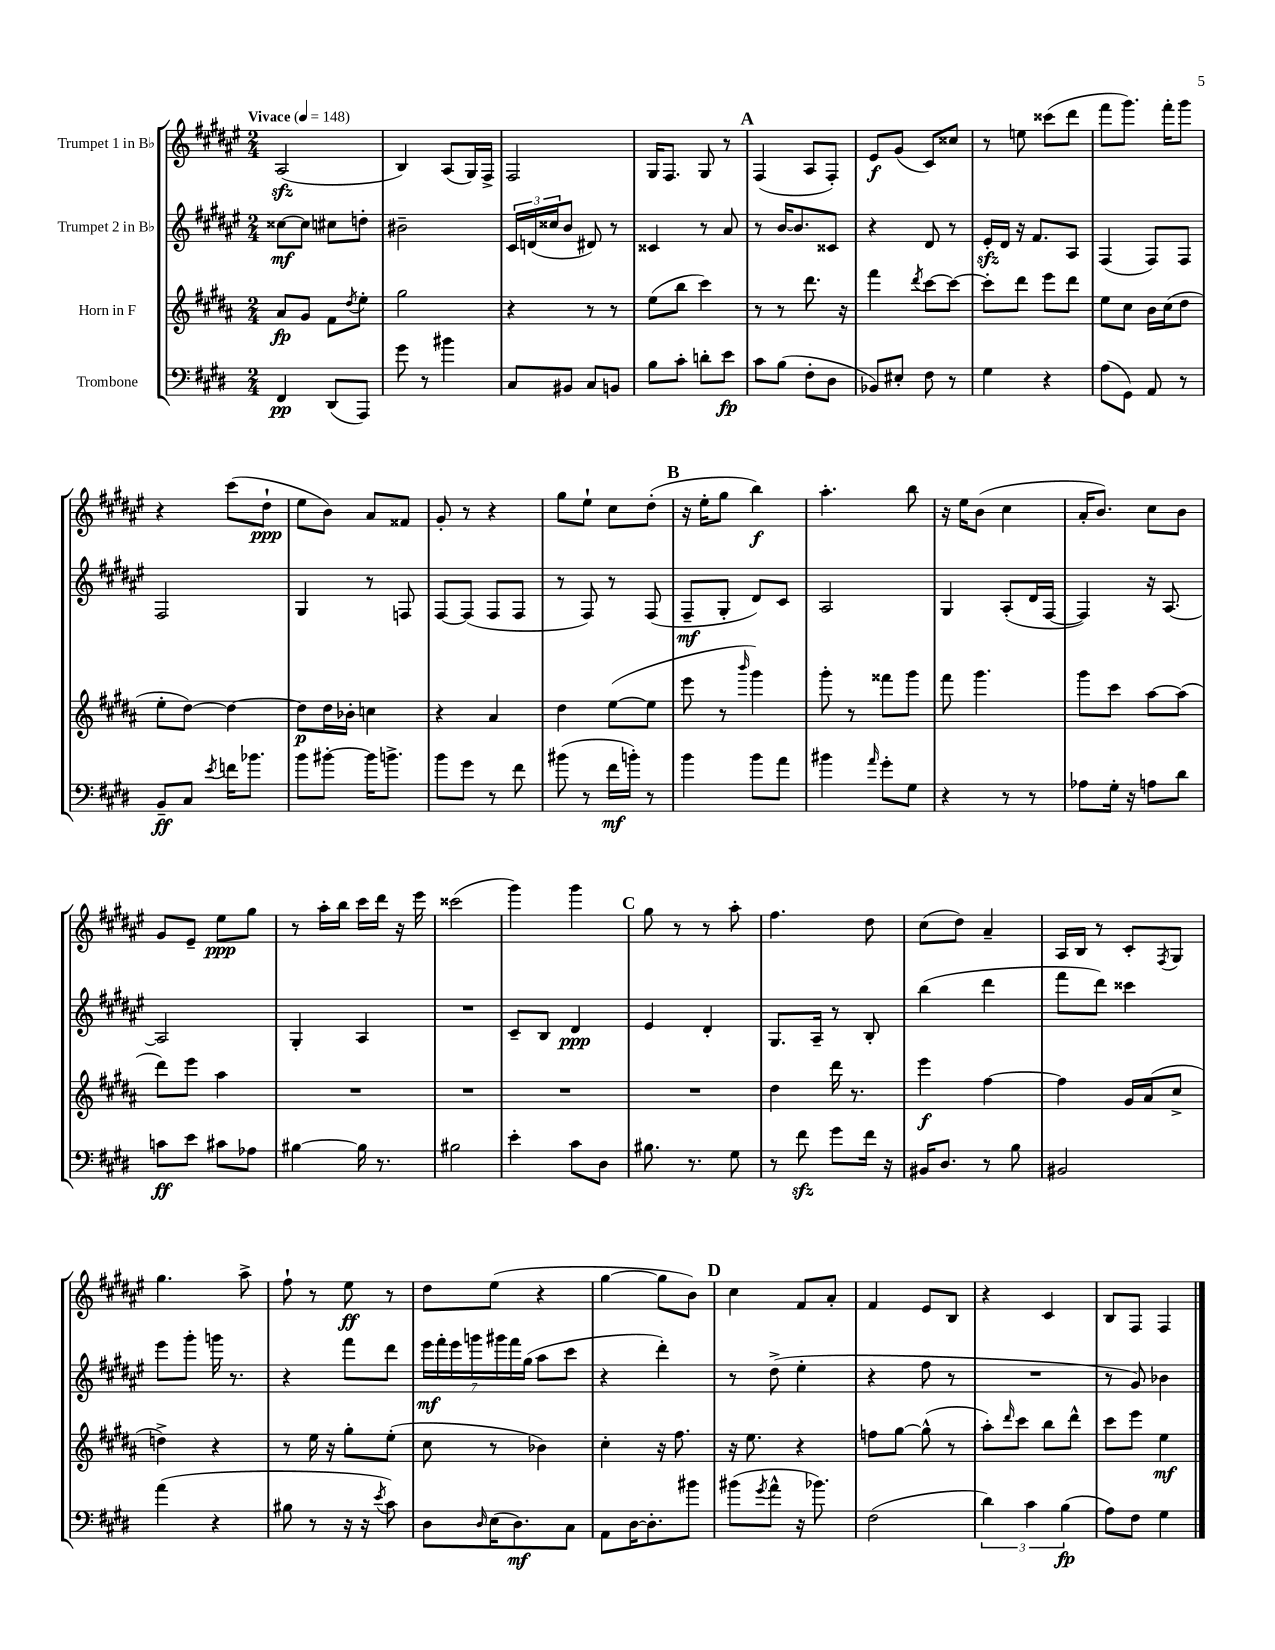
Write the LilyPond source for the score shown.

<<
\new StaffGroup <<
\new Staff = "s0" \with { instrumentName = "Trumpet 1 in Bb" } {
    \clef treble \key fis \major \numericTimeSignature \time 2/4 \tempo "Vivace" 4 = 148
    ais2\sfz( |
    b4) ais8( gis16) fis16-> |
    fis2 |
    gis16 fis8. gis8 r8 |
    \mark \markup { \bold "A" } fis4( ais8 fis8-.) |
    eis'8\f gis'8( cis'8) cisis''8 |
    r8 e''8 cisis'''8( dis'''8 |
    fis'''8 gis'''8.) fis'''16-. gis'''8 |
    r4 cis'''8( dis''8-!\ppp |
    eis''8 b'8) ais'8 fisis'8 |
    gis'8-. r8 r4 |
    gis''8 eis''8-! cis''8 dis''8-.( |
    \mark \markup { \bold "B" } r16 eis''16-. gis''8 b''4\f) |
    ais''4.-. b''8 |
    r16 eis''16 b'8( cis''4 |
    ais'16-. b'8.) cis''8 b'8 |
    gis'8 eis'8-- eis''8\ppp gis''8 |
    r8 ais''16-. b''16 cis'''16 dis'''16 r16 eis'''16 |
    cisis'''2( |
    gis'''4) gis'''4 |
    \mark \markup { \bold "C" } gis''8 r8 r8 ais''8-. |
    fis''4. dis''8 |
    cis''8( dis''8) ais'4-- |
    ais16 b16 r8 cis'8-. \acciaccatura { fis8 } gis8 |
    gis''4. ais''8-> |
    fis''8-! r8 eis''8\ff r8 |
    dis''8 eis''8( r4 |
    gis''4~ gis''8 b'8) |
    \mark \markup { \bold "D" } cis''4 fis'8 ais'8-. |
    fis'4 eis'8 b8 |
    r4 cis'4 |
    b8 fis8 fis4 \bar "|." |
}
\new Staff = "s1" \with { instrumentName = "Trumpet 2 in Bb" } {
    \clef treble \key fis \major \numericTimeSignature \time 2/4
    cisis''8~\mf cisis''8 cis''8 d''8-. |
    bis'2-- |
    \tuplet 3/2 { cis'16 d'16( cisis''16 } b'8 dis'8) r8 |
    cisis'4 r8 ais'8 |
    \mark \markup { \bold "A" } r8 b'16~ b'8. cisis'8 |
    r4 dis'8 r8 |
    eis'16-.\sfz dis'16 r16 fis'8. ais8 |
    fis4( fis8) fis8 |
    fis2 |
    gis4 r8 f8 |
    fis8~ fis8( fis8 fis8 |
    r8 fis8) r8 fis8( |
    \mark \markup { \bold "B" } fis8--\mf gis8-. dis'8) cis'8 |
    ais2 |
    gis4 ais8-.( dis'16 fis16~ |
    fis4) r16 ais8.~ |
    ais2 |
    gis4-. ais4 |
    R2 |
    cis'8-- b8 dis'4\ppp |
    \mark \markup { \bold "C" } eis'4 dis'4-. |
    gis8. ais16-- r8 b8-. |
    b''4( dis'''4 |
    fis'''8 dis'''8) cisis'''4 |
    eis'''8 gis'''8-. g'''16 r8. |
    r4 fis'''8 dis'''8 |
    \tuplet 7/4 { eis'''16\mf fis'''16-. eis'''16 g'''16 gis'''16 fis'''16 gis''16( } ais''8 cis'''8 |
    r4 dis'''4-.) |
    \mark \markup { \bold "D" } r8 dis''8->( eis''4-. |
    r4 fis''8 r8 |
    R2 |
    r8 gis'8) bes'4 \bar "|." |
}
\new Staff = "s2" \with { instrumentName = "Horn in F" } {
    \clef treble \key b \major \numericTimeSignature \time 2/4
    ais'8\fp gis'8 fis'8 \acciaccatura { dis''8 } e''8-. |
    gis''2 |
    r4 r8 r8 |
    e''8( b''8 cis'''4) |
    \mark \markup { \bold "A" } r8 r8 dis'''8. r16 |
    fis'''4 \acciaccatura { dis'''8 } cis'''8~ cis'''8~ |
    cis'''8-. dis'''8 e'''8 dis'''8 |
    e''8 cis''8 b'16 cis''16( dis''8 |
    e''8-. dis''8~) dis''4~ |
    dis''8\p dis''16 bes'16-. c''4 |
    r4 ais'4 |
    dis''4 e''8~( e''8 |
    \mark \markup { \bold "B" } e'''8 r8 \grace { b'''16 } gis'''4) |
    gis'''8-. r8 fisis'''8 gis'''8 |
    fis'''8 gis'''4. |
    gis'''8 cis'''8 ais''8~ ais''8( |
    dis'''8) e'''8 ais''4 |
    R2 |
    R2 |
    R2 |
    \mark \markup { \bold "C" } R2 |
    dis''4 dis'''16 r8. |
    e'''4\f fis''4~ |
    fis''4 gis'16 ais'16( cis''8-> |
    d''4->) r4 |
    r8 e''16 r16 gis''8-. e''8-.( |
    cis''8 r8 bes'4) |
    cis''4-. r16 fis''8. |
    \mark \markup { \bold "D" } r16 e''8. r4 |
    f''8 gis''8~ gis''8-^( r8 |
    ais''8-.) \grace { dis'''16 } cis'''8 b''8 dis'''8-^ |
    cis'''8 e'''8 e''4\mf \bar "|." |
}
\new Staff = "s3" \with { instrumentName = "Trombone" } {
    \clef bass \key e \major \numericTimeSignature \time 2/4
    fis,4\pp dis,8( a,,8) |
    gis'8 r8 bis'4 |
    cis8 bis,8 cis8 b,8 |
    b8 cis'8-. d'8-. e'8\fp |
    \mark \markup { \bold "A" } cis'8 b8( fis8-. dis8 |
    bes,8) eis8-. fis8 r8 |
    gis4 r4 |
    a8( gis,8) a,8 r8 |
    b,8--\ff cis8 \acciaccatura { e'8 } f'16 bes'8. |
    b'8 bis'8~-. bis'16 b'8.-> |
    b'8 gis'8 r8 fis'8 |
    bis'8( r8 fis'16\mf b'16-.) r8 |
    \mark \markup { \bold "B" } b'4 b'8 a'8 |
    bis'4 \grace { a'16 } gis'8-. gis8 |
    r4 r8 r8 |
    aes8 gis16-. r16 a8 dis'8 |
    c'8\ff e'8 cis'8 aes8 |
    bis4~ bis16 r8. |
    bis2 |
    e'4-. cis'8 dis8 |
    \mark \markup { \bold "C" } bis8. r8. gis8 |
    r8 fis'8\sfz gis'8 fis'16 r16 |
    bis,16 dis8. r8 b8 |
    bis,2 |
    a'4( r4 |
    bis8 r8 r16 r16 \acciaccatura { e'8 } cis'8) |
    dis8 \grace { dis16 } e16( dis8.\mf) cis8 |
    a,8 dis16~ dis8.-. bis'8 |
    \mark \markup { \bold "D" } bis'8( \acciaccatura { gis'8 } a'8-^ r16 bes'8.) |
    fis2( |
    \tuplet 3/2 { dis'4) cis'4 b4\fp( } |
    a8) fis8 gis4 \bar "|." |
}
>>
>>
\layout { \context { \Score \remove "Bar_number_engraver" } }
